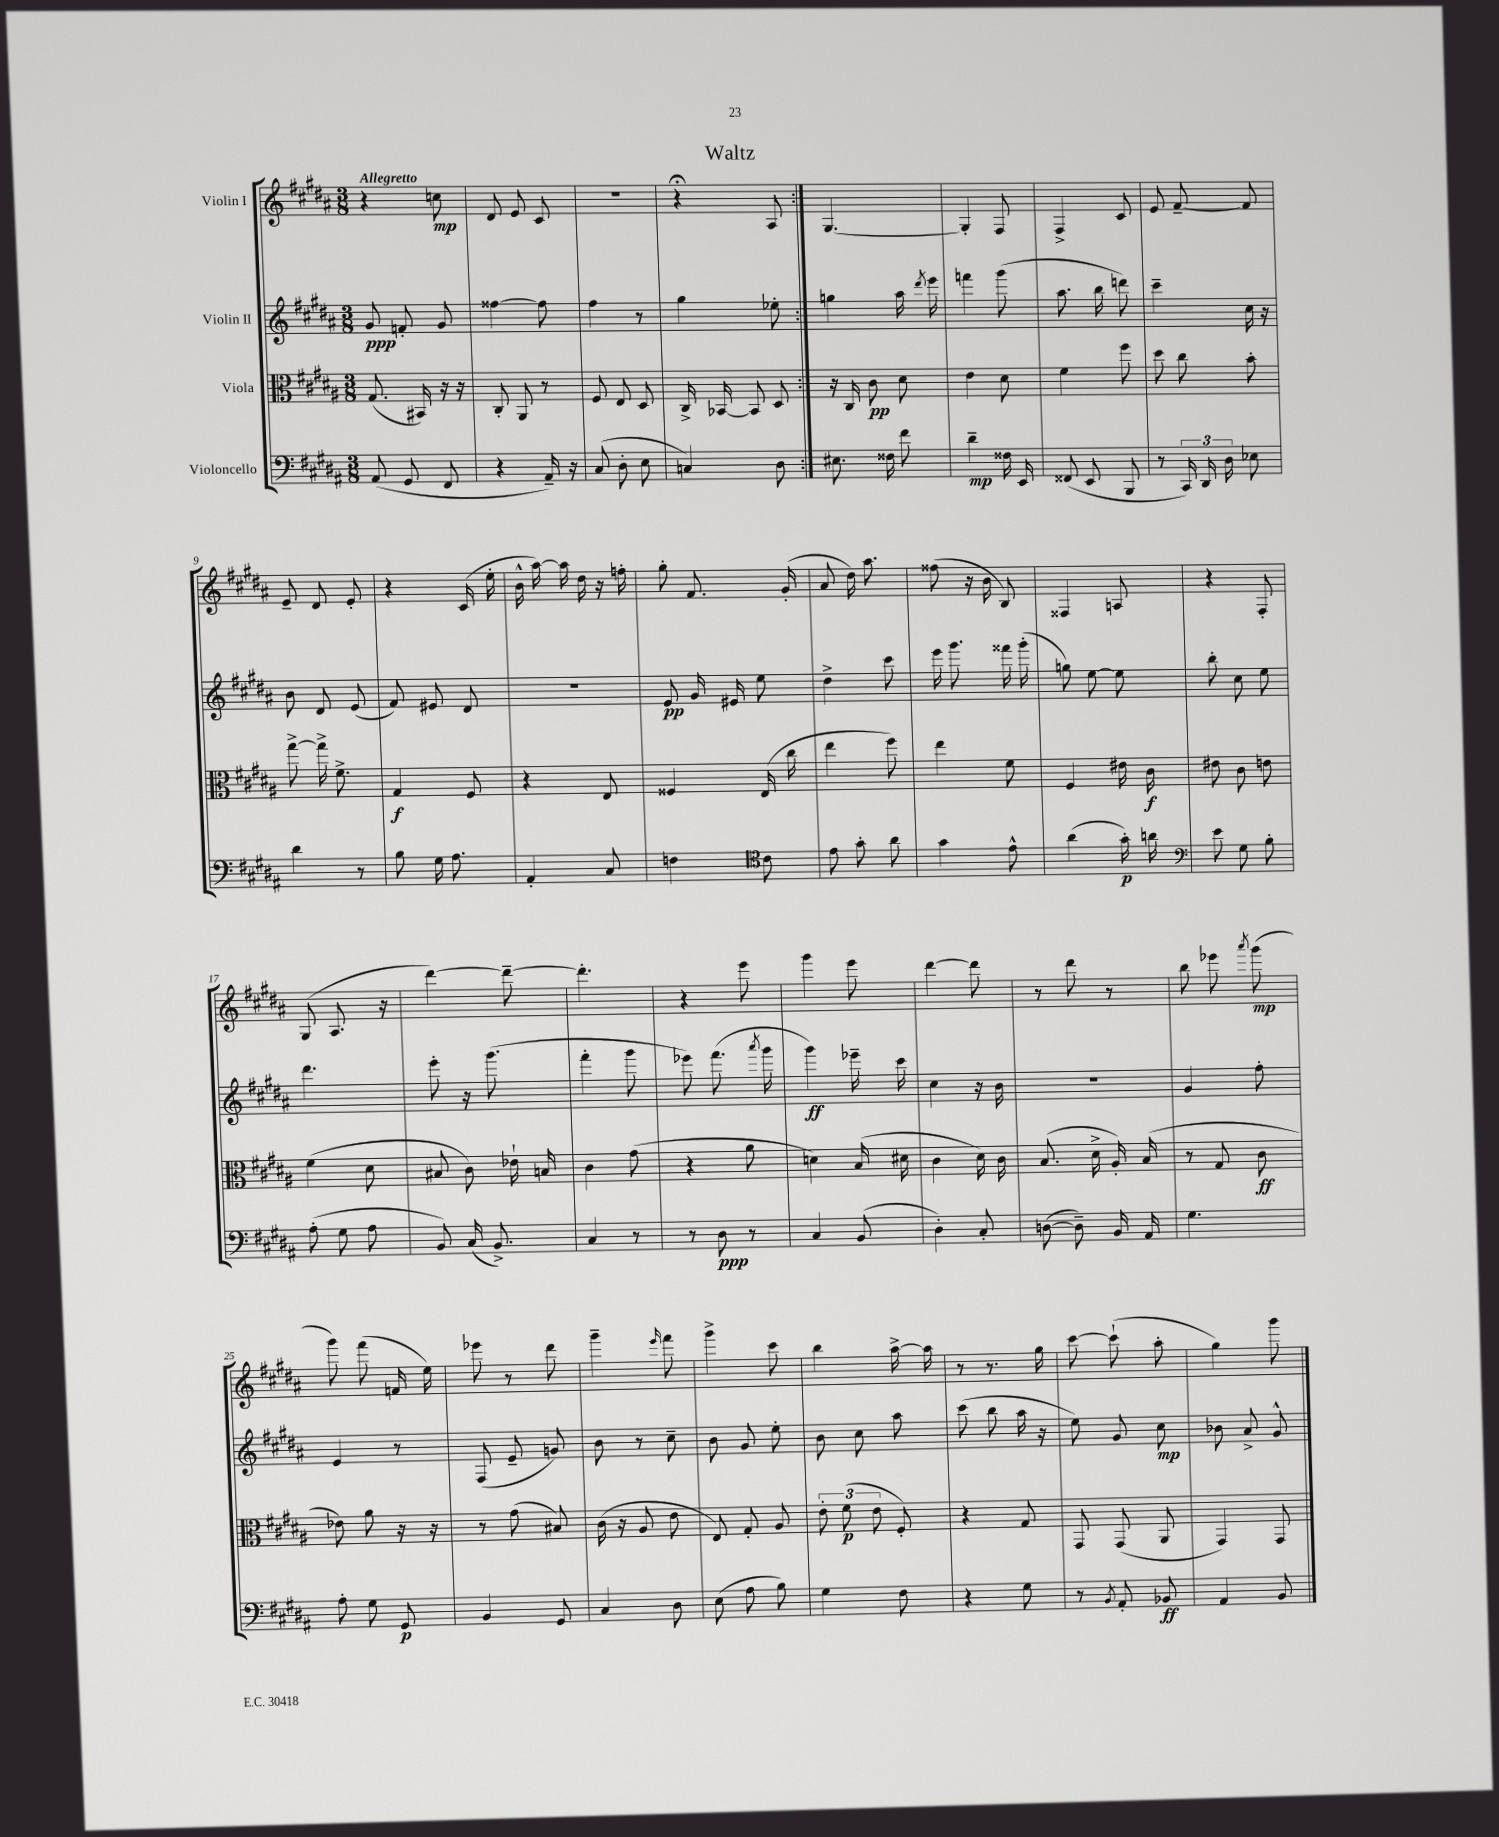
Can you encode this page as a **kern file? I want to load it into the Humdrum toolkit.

**kern	**dynam	**kern	**dynam	**kern	**dynam	**kern	**dynam
*part4	*part4	*part3	*part3	*part2	*part2	*part1	*part1
*staff4	*staff4	*staff3	*staff3	*staff2	*staff2	*staff1	*staff1
*I"Violoncello	*	*I"Viola	*	*I"Violin II	*	*I"Violin I	*
*clefF4	*	*clefC3	*	*clefG2	*	*clefG2	*
*k[f#c#g#d#a#]	*	*k[f#c#g#d#a#]	*	*k[f#c#g#d#a#]	*	*k[f#c#g#d#a#]	*
*M3/8	*	*M3/8	*	*M3/8	*	*M3/8	*
=1	=1	=1	=1	=1	=1	=1	=1
!	!	!	!	!	!	!LO:TX:a:B:t=Allegretto	!
(8AA#/	.	(8.G#/	.	8g#/	ppp	4r	.
8GG#/	.	.	.	8fn'/	.	.	.
.	.	16BB#X/)	.	.	.	.	.
8FF#/	.	16r	.	8g#/	.	8ccn\	mp
.	.	16r	.	.	.	.	.
=2	=2	=2	=2	=2	=2	=2	=2
4r	.	8C#'/	.	[4ff##X\	.	8d#/	.
.	.	8AA#/	.	.	.	8e/	.
16AA#~/)	.	8r	.	8ff##\]	.	8c#/	.
16r	.	.	.	.	.	.	.
=3	=3	=3	=3	=3	=3	=3	=3
(8C#/	.	8F#/	.	4ff#\	.	4.r	.
8D#'\	.	8E/	.	.	.	.	.
8E\	.	8D#/	.	8r	.	.	.
=4	=4	=4	=4	=4	=4	=4	=4
4Cn/)	.	16C#^/	.	4gg#\	.	4r;<	.
.	.	[16BB-X/	.	.	.	.	.
.	.	8BB-/]	.	.	.	.	.
8D#\	.	8D#/	.	8ee-X'\	.	8A#/	.
=5:|!	=5:|!	=5:|!	=5:|!	=5:|!	=5:|!	=5:|!	=5:|!
8.E#X\	.	16r	.	4ggn\	.	[4.G#/	.
.	.	16C#/	.	.	.	.	.
.	.	8c#\	pp	.	.	.	.
16F##X\	.	.	.	.	.	.	.
8f#\	.	8d#\	.	16aa#\	.	.	.
.	.	.	.	8qddd#/	.	.	.
.	.	.	.	16eee\	.	.	.
=6	=6	=6	=6	=6	=6	=6	=6
4d#~\	mp	4e\	.	4fffn\	.	4G#'/]	.
16F##X\	.	8d#\	.	(8ggg#\	.	8F#/	.
16EE/	.	.	.	.	.	.	.
=7	=7	=7	=7	=7	=7	=7	=7
(8FF##X/	.	4f#\	.	8.aa#\	.	4F#^/	.
8EE/	.	.	.	.	.	.	.
.	.	.	.	16bb\	.	.	.
8BBB/	.	8ff#\	.	8dddn\)	.	8c#/	.
=8	=8	=8	=8	=8	=8	=8	=8
8r	.	8dd#\	.	4ccc#~\	.	8e/	.
24CC#/)	.	8cc#\	.	.	.	[8f#~/	.
24DD#/	.	.	.	.	.	.	.
24D#\	.	.	.	.	.	.	.
8E-X\	.	8b'\	.	16cc#\	.	8f#/]	.
.	.	.	.	16r	.	.	.
!!LO:LB:g=z
=9	=9	=9	=9	=9	=9	=9	=9
4d#\	.	[8gg#^\	.	8b\	.	8e~/	.
.	.	16gg#^\]	.	8d#/	.	8d#/	.
.	.	8.f#^\	.	.	.	.	.
8r	.	.	.	(8e/	.	8e'/	.
=10	=10	=10	=10	=10	=10	=10	=10
8B\	.	4G#/	f	8f#/)	.	4r	.
16G#\	.	.	.	8e#X/	.	.	.
8.A#\	.	.	.	.	.	.	.
.	.	8F#/	.	8d#/	.	(16c#/	.
.	.	.	.	.	.	16ee'\	.
=11	=11	=11	=11	=11	=11	=11	=11
4AA#'/	.	4r	.	4.r	.	16b^^\	.
.	.	.	.	.	.	[16aa#\)	.
.	.	.	.	.	.	16aa#\]	.
.	.	.	.	.	.	16dd#\	.
8C#/	.	8E/	.	.	.	16r	.
.	.	.	.	.	.	16ffn'\	.
=12	=12	=12	=12	=12	=12	=12	=12
4Fn\	.	4F##X/	.	8e/	pp	8gg#'\	.
.	.	.	.	16g#/	.	8.f#/	.
.	.	.	.	16e#X/	.	.	.
*clefC4	*	*	*	*	*	*	*
8c#\	.	(16E/	.	8ee\	.	.	.
.	.	16cc#\	.	.	.	(16g#'/	.
=13	=13	=13	=13	=13	=13	=13	=13
8e\	.	4ee\	.	4dd#^\	.	8a#/	.
8g#'\	.	.	.	.	.	16dd#\)	.
.	.	.	.	.	.	8.aa#\	.
8a#\	.	8ff#\)	.	8ccc#\	.	.	.
=14	=14	=14	=14	=14	=14	=14	=14
4g#\	.	4ee\	.	16eee\	.	(8ff##X\	.
.	.	.	.	8.ggg#\	.	.	.
.	.	.	.	.	.	16r	.
.	.	.	.	.	.	16b\	.
8e^^\	.	8f#\	.	16fff##X\	.	8B/)	.
.	.	.	.	(16ggg#'\	.	.	.
=15	=15	=15	=15	=15	=15	=15	=15
(4a#\	.	4F#/	.	8ggn\)	.	4F##X/	.
.	.	.	.	[8ee\	.	.	.
16g#'\)	p	16e#X\	.	8ee\]	.	8An/	.
16an\	.	16c#\	f	.	.	.	.
=16	=16	=16	=16	=16	=16	=16	=16
*clefF4	*	*	*	*	*	*	*
8e\	.	8e#X\	.	8bb'\	.	4r	.
8G#\	.	8c#\	.	8cc#\	.	.	.
8B'\	.	8en\	.	8ee\	.	8F#'/	.
!!LO:LB:g=z
=17	=17	=17	=17	=17	=17	=17	=17
(8A#'\	.	(4f#\	.	4.ddd#\	.	(8G#/	.
8G#\	.	.	.	.	.	8.A#/	.
8A#\	.	8d#\	.	.	.	.	.
.	.	.	.	.	.	16r	.
=18	=18	=18	=18	=18	=18	=18	=18
8BB/)	.	8B#X/	.	8eee'\	.	[4ddd#\)	.
(16C#/	.	8c#\)	.	16r	.	.	.
8.BB^/)	.	.	.	(8.ggg#\	.	.	.
.	.	16e-X`\	.	.	.	8ddd#~\_	.
.	.	16Bn/	.	.	.	.	.
=19	=19	=19	=19	=19	=19	=19	=19
4C#/	.	4c#\	.	4fff#'\	.	4.ddd#'\]	.
8r	.	(8g#\	.	8ggg#\	.	.	.
=20	=20	=20	=20	=20	=20	=20	=20
8r	.	4r	.	8eee-X\)	.	4r	.
8D#\	ppp	.	.	(8.fff#\	.	.	.
8r	.	8a#\	.	.	.	8eee\	.
.	.	.	.	8qaaa#/	.	.	.
.	.	.	.	16ggg#\	.	.	.
=21	=21	=21	=21	=21	=21	=21	=21
4C#/	.	4dn\)	.	4ggg#\)	ff	4ggg#\	.
(8BB/	.	(16B/	.	16eee-X~\	.	8eee\	.
.	.	16d#X\	.	16ccc#\	.	.	.
=22	=22	=22	=22	=22	=22	=22	=22
4D#'\)	.	4c#\	.	4cc#\	.	[4ddd#\	.
8C#'/	.	16d#\)	.	16r	.	8ddd#\]	.
.	.	16c#\	.	16b\	.	.	.
=23	=23	=23	=23	=23	=23	=23	=23
([8Dn\	.	(8.B/	.	4.r	.	8r	.
8D~\])	.	.	.	.	.	8ddd#\	.
.	.	16d#^\	.	.	.	.	.
16BB/	.	16A#'/)	.	.	.	8r	.
16AA#/	.	(16B/	.	.	.	.	.
=24	=24	=24	=24	=24	=24	=24	=24
4.G#\	.	8r	.	4g#/	.	8bb\	.
.	.	8G#/	.	.	.	8eee-X\	.
.	.	.	.	.	.	8qaaa#/	.
.	.	8c#\	ff	8ff#'\	.	(8ggg#\	mp
!!LO:LB:g=z
=25	=25	=25	=25	=25	=25	=25	=25
8A#'\	.	8e-X\)	.	4e/	.	8ggg#\)	.
8G#\	.	8a#\	.	.	.	(8fff#\	.
8GG#/	p	16r	.	8r	.	16fn/	.
.	.	16r	.	.	.	16ee\)	.
=26	=26	=26	=26	=26	=26	=26	=26
4BB/	.	8r	.	(8F#/	.	8eee-X\	.
.	.	(8g#\	.	8e~/	.	8r	.
8GG#/	.	8B#X/)	.	8gn/)	.	8ddd#\	.
=27	=27	=27	=27	=27	=27	=27	=27
4C#/	.	(16c#\	.	8b\	.	4ggg#~\	.
.	.	16r	.	.	.	.	.
.	.	8A#/	.	8r	.	.	.
.	.	.	.	.	.	16qqeee/	.
8D#\	.	8e\	.	8cc#~\	.	8fff#\	.
=28	=28	=28	=28	=28	=28	=28	=28
(8E\	.	8E/)	.	8b\	.	4ggg#^\	.
8A#\	.	8G#'/	.	8g#/	.	.	.
8B\)	.	8A#/	.	8ee'\	.	8ccc#\	.
=29	=29	=29	=29	=29	=29	=29	=29
4G#\	.	12e'\	.	8b\	.	4bb\	.
.	.	(12f#\	p	.	.	.	.
.	.	.	.	8cc#\	.	.	.
.	.	12e\	.	.	.	.	.
8F#\	.	8F#'/)	.	8aa#\	.	[16aa#^\	.
.	.	.	.	.	.	16aa#\]	.
=30	=30	=30	=30	=30	=30	=30	=30
4r	.	4r	.	(8ccc#\	.	8r	.
.	.	.	.	8bb\	.	8.r	.
8G#\	.	8G#/	.	16aa#\	.	.	.
.	.	.	.	16r	.	16gg#\	.
=31	=31	=31	=31	=31	=31	=31	=31
8r	.	8GG#/	.	8ee\)	.	[8ccc#\	.
8qBB/	.	.	.	.	.	.	.
8AA#'/	.	(8GG#/	.	8g#/	.	(8ccc#`\]	.
8BB-X/	ff	8AA#/	.	8cc#\	mp	8aa#'\	.
=32	=32	=32	=32	=32	=32	=32	=32
4AA#/	.	4GG#/)	.	8b-X\	.	4gg#\)	.
.	.	.	.	8a#^/	.	.	.
8BB/	.	8GG#/	.	8g#^^/	.	8ggg#\	.
==	==	==	==	==	==	==	==
*-	*-	*-	*-	*-	*-	*-	*-
